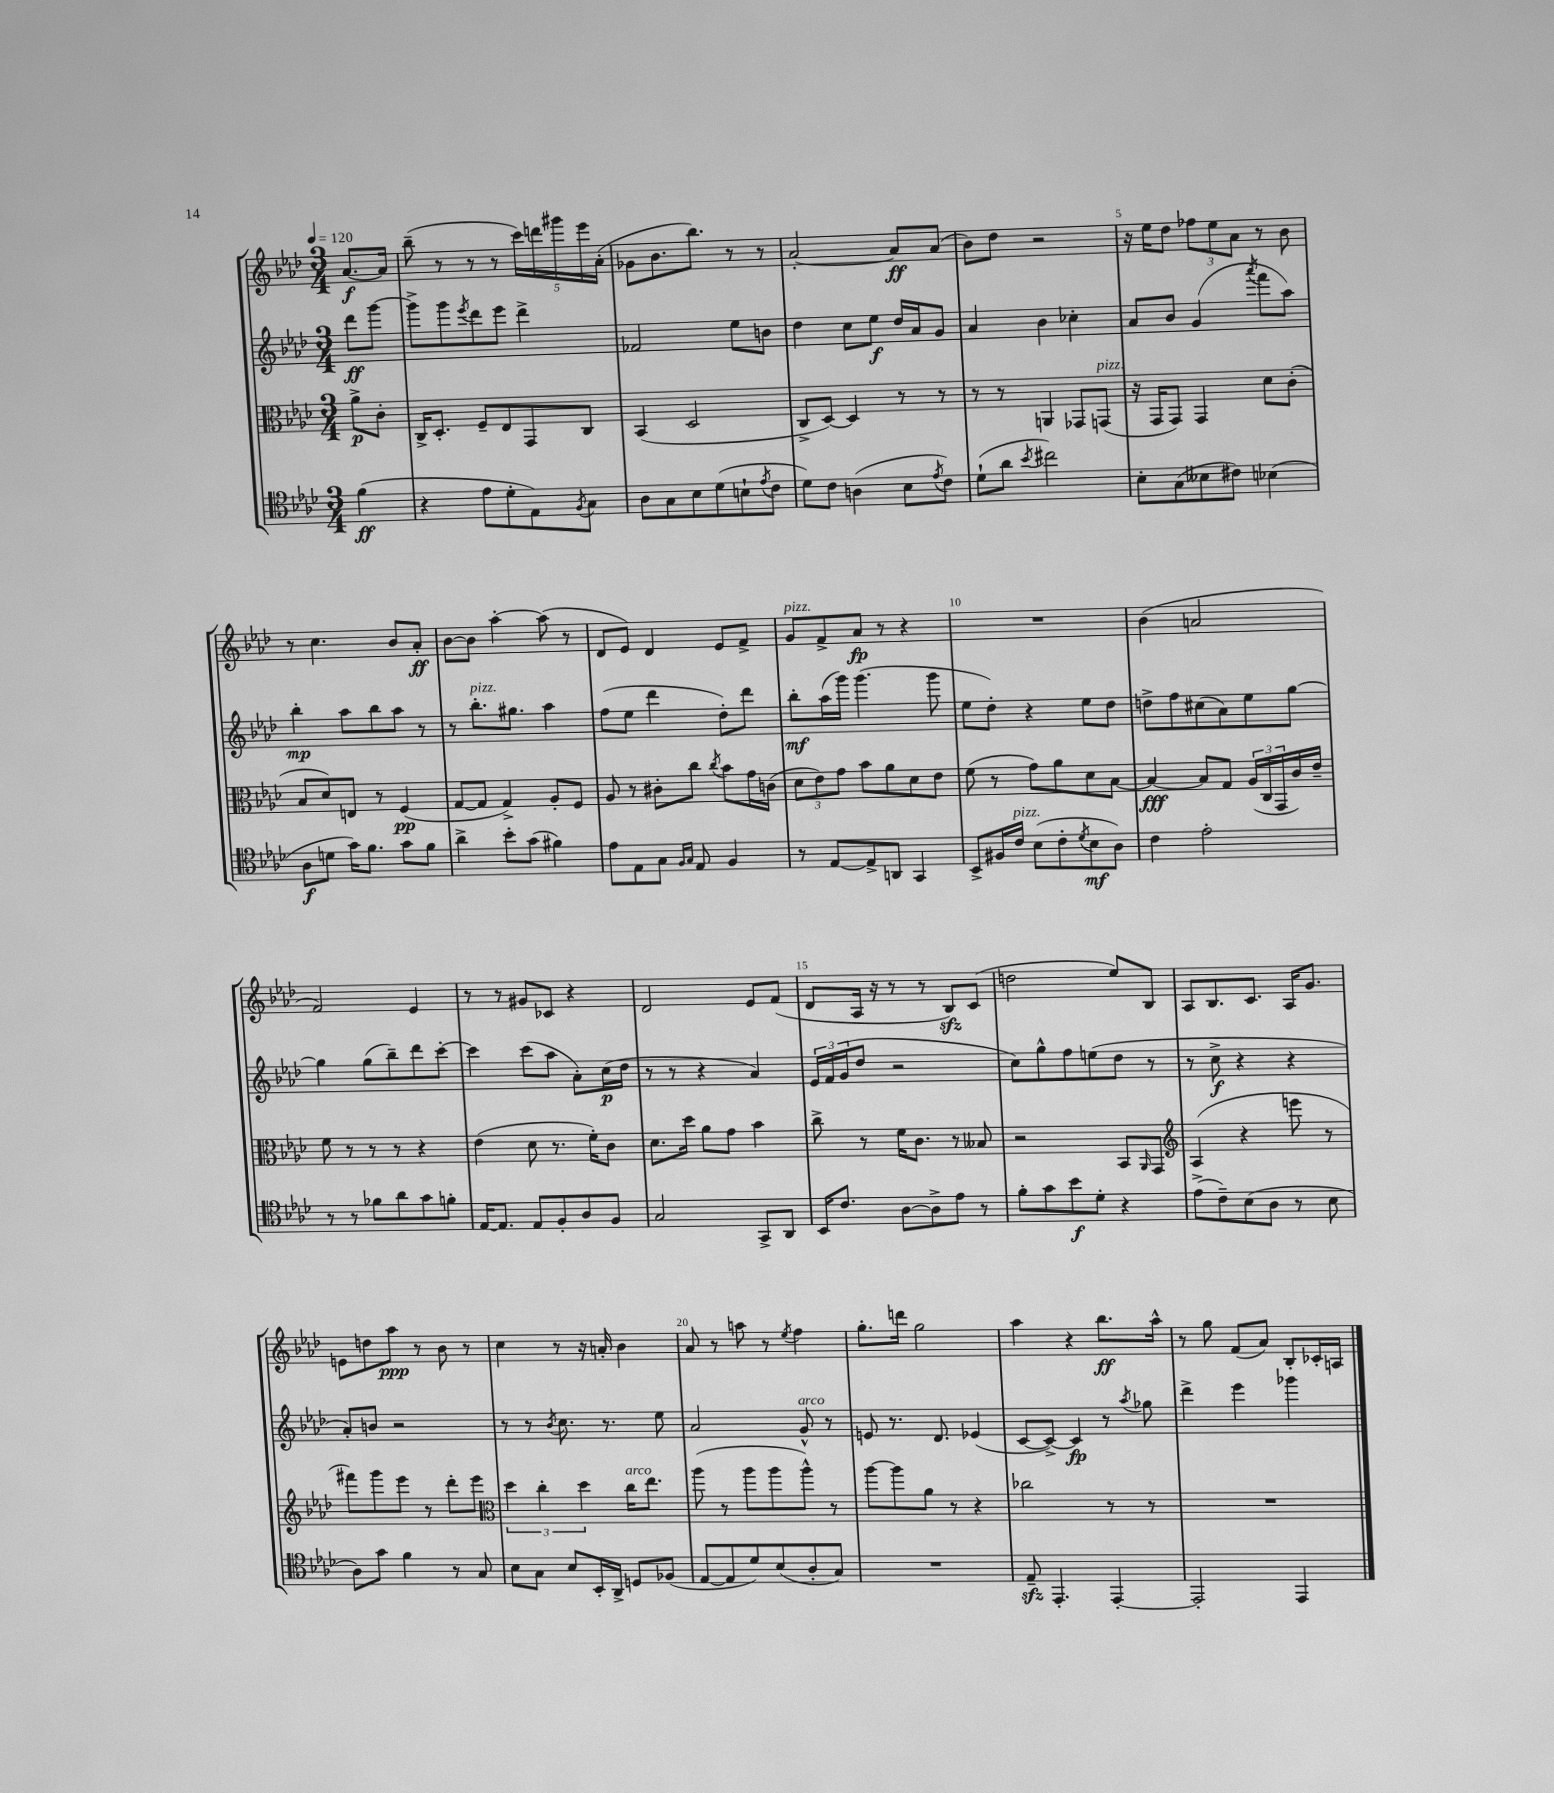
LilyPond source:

<<
\new StaffGroup <<
\new Staff = "s0" {
    \clef treble \key aes \major \numericTimeSignature \time 3/4 \partial 4 \tempo 4 = 120
    aes'8.~\f aes'16 |
    bes''8--( r8 r8 r8 \tuplet 5/4 { c'''16) d'''16 gis'''16 ees'''16 aes'16-.( } |
    ges'8 bes'8. bes''8.) r8 r8 |
    aes'2~-. aes'8\ff aes'8( |
    bes'8) des''8 r2 |
    r16 ees''16 des''8 \tuplet 3/2 { fes''8 ees''8 aes'8 } r8 bes'8 |
    r8 c''4. bes'8 aes'8-.\ff |
    bes'8~ bes'8 aes''4~-. aes''8( r8 |
    des'8 ees'8) des'4 ees'8 f'8-> |
    g'8^\markup { \italic "pizz." } f'8-> aes'8\fp r8 r4 |
    R2. |
    bes'4( a'2 |
    f'2) ees'4 |
    r8 r8 gis'8 ces'8 r4 |
    des'2 ees'8 f'8( |
    des'8 aes16 r16 r8 r8 bes8\sfz) c'8( |
    d''2 ees''8) bes8 |
    aes8 bes8. c'8. aes16 g'8. |
    e'8 d''8 aes''8\ppp r8 bes'8 r8 |
    c''4 r8 r16 a'16-. bes'4 |
    aes'8 r8 a''8 r8 \acciaccatura { ees''8 } f''4 |
    g''8.-. d'''16 g''2 |
    aes''4 r4 bes''8.\ff aes''16-^ |
    r8 g''8 f'8( aes'8) bes8-. ces'16-. a16 \bar "|." |
}
\new Staff = "s1" {
    \clef treble \key aes \major \numericTimeSignature \time 3/4 \partial 4
    des'''8\ff g'''8~ |
    g'''8-> g'''8 \acciaccatura { ees'''8 } des'''8 ees'''8 des'''4-> |
    fes'2 ees''8 b'8 |
    des''4 c''8 ees''8\f des''16 aes'16 g'8 |
    aes'4 bes'4 ces''4-. |
    aes'8 bes'8 g'4( \acciaccatura { aes'''8 } f'''8 aes''8) |
    bes''4-.\mp aes''8 bes''8 aes''8 r8 |
    r8 bes''8.-.^\markup { \italic "pizz." } gis''8. aes''4 |
    f''8( ees''8 des'''4 des''8-.) des'''8 |
    bes''8-.\mf aes''16( g'''16) g'''4.( g'''8 |
    ees''8 des''8-.) r4 ees''8 des''8 |
    d''8-> f''8 cis''8( aes'8) ees''8 g''8~ |
    g''4 g''8( bes''8--) des'''8 c'''8~-. |
    c'''4 c'''8( aes''8 aes'8-.) c''16\p( des''16 |
    r8 r8 r4 aes'4) |
    \tuplet 3/2 { ees'16 f'16 g'16( } des''8 r2 |
    c''8) g''8-^ f''8 e''8( des''8 r8 |
    r8 c''8->\f r4 r4 |
    aes'8-.) b'8 r2 |
    r8 r8 \acciaccatura { bes'8 } c''8. r8. ees''8 |
    aes'2 g'8-^^\markup { \italic "arco" } r8 |
    e'8 r8. des'8. ees'4( |
    c'8~ c'8~->) c'4\fp r8 \acciaccatura { aes''8 } ges''8 |
    des'''4-> ees'''4 ges'''4 \bar "|." |
}
\new Staff = "s2" {
    \clef alto \key aes \major \numericTimeSignature \time 3/4 \partial 4
    aes'8->\p c'8-. |
    c16-> des8.-. f8-- ees8 g,8 c8 |
    bes,4( des2 |
    c8-> des8~) des4 r8 r8 |
    r8 r8 a,4 ges,8 g,8^\markup { \italic "pizz." }( |
    r16 g,16 g,8) g,4 des'8 c'8-.( |
    bes8 des'8) e8 r8 f4\pp( |
    g8~ g8 g4->) aes8-. f8 |
    aes8 r8 cis'8-. c''8 \acciaccatura { c''8 } bes'8 g'16 c'16( |
    \tuplet 3/2 { des'8 ees'8) g'8 } bes'8 aes'8 des'8 ees'8 |
    f'8( r8 g'8) aes'8 des'8 bes8~ |
    bes4~\fff bes8 g8 \tuplet 3/2 { aes16( c16 g,16 } c'16) ees'16-- |
    f'8 r8 r8 r8 r4 |
    ees'4( des'8 r8. f'16-.) c'8 |
    des'8. des''16 aes'8 g'8 bes'4 |
    c''8-> r8 f'16 c'8. r8 beses8 |
    r2 bes,8 \grace { aes,16 } g,8 |
    \clef treble aes4( r4 e'''8 r8 |
    fis'''8) g'''8 ees'''8 r8 des'''8-. ees'''8 |
    \clef alto \tuplet 3/2 { des''4 c''4-. des''4 } c''16^\markup { \italic "arco" } ees''8. |
    aes''8( r8 aes''8 aes''8 aes''8-^) r8 |
    aes''8~ aes''8 aes'8 r8 r4 |
    ces''2 r8 r8 |
    R2. \bar "|." |
}
\new Staff = "s3" {
    \clef tenor \key aes \major \numericTimeSignature \time 3/4 \partial 4
    f'4\ff( |
    r4 ees'8 des'8-. ees8) \acciaccatura { f8 } g8 |
    aes8 g8 bes8 des'8( b8-! \acciaccatura { ees'8 } c'8 |
    des'8) c'8 a4( bes8 \acciaccatura { ees'8 } c'8) |
    des'8-!( aes'8 \acciaccatura { bes'8 } cis''2) |
    bes8-. g8( beses8 cis'8) bes4( |
    aes8\f d'8 g'16) f'8. g'8 f'8 |
    aes'4-> bes'8-. g'8( fis'4) |
    ees'8 ees8 g8 \grace { f16 g16 } ees8 f4 |
    r8 ees8~ ees8-> a,8 g,4 |
    bes,8-> fis16 c'16^\markup { \italic "pizz." } bes8( c'8-. \acciaccatura { des'8 } bes8\mf aes8) |
    c'4 ees'2-. |
    r8 r8 fes'8 aes'8 g'8 f'8-. |
    ees16~ ees8. ees8 f8-. aes8 f8 |
    g2 g,8-> aes,8 |
    bes,16 c'8. aes8~ aes8-> ees'8 r8 |
    f'8-. g'8 bes'8\f des'8-. r4 |
    ees'8->( c'8--) bes8( aes8 r8 bes8 |
    aes8) g'8 f'4 r8 g8 |
    bes8 g8 bes8 bes,16-. aes,16-> d8 fes8( |
    ees8~ ees8 des'8) bes8( aes8-. g8) |
    R2. |
    ees8--\sfz ees,4.-. ees,4~-. |
    ees,2-. ees,4 \bar "|." |
}
>>
>>
\layout { \context { \Score \override BarNumber.break-visibility = ##(#f #t #t) barNumberVisibility = #(every-nth-bar-number-visible 5) } }
